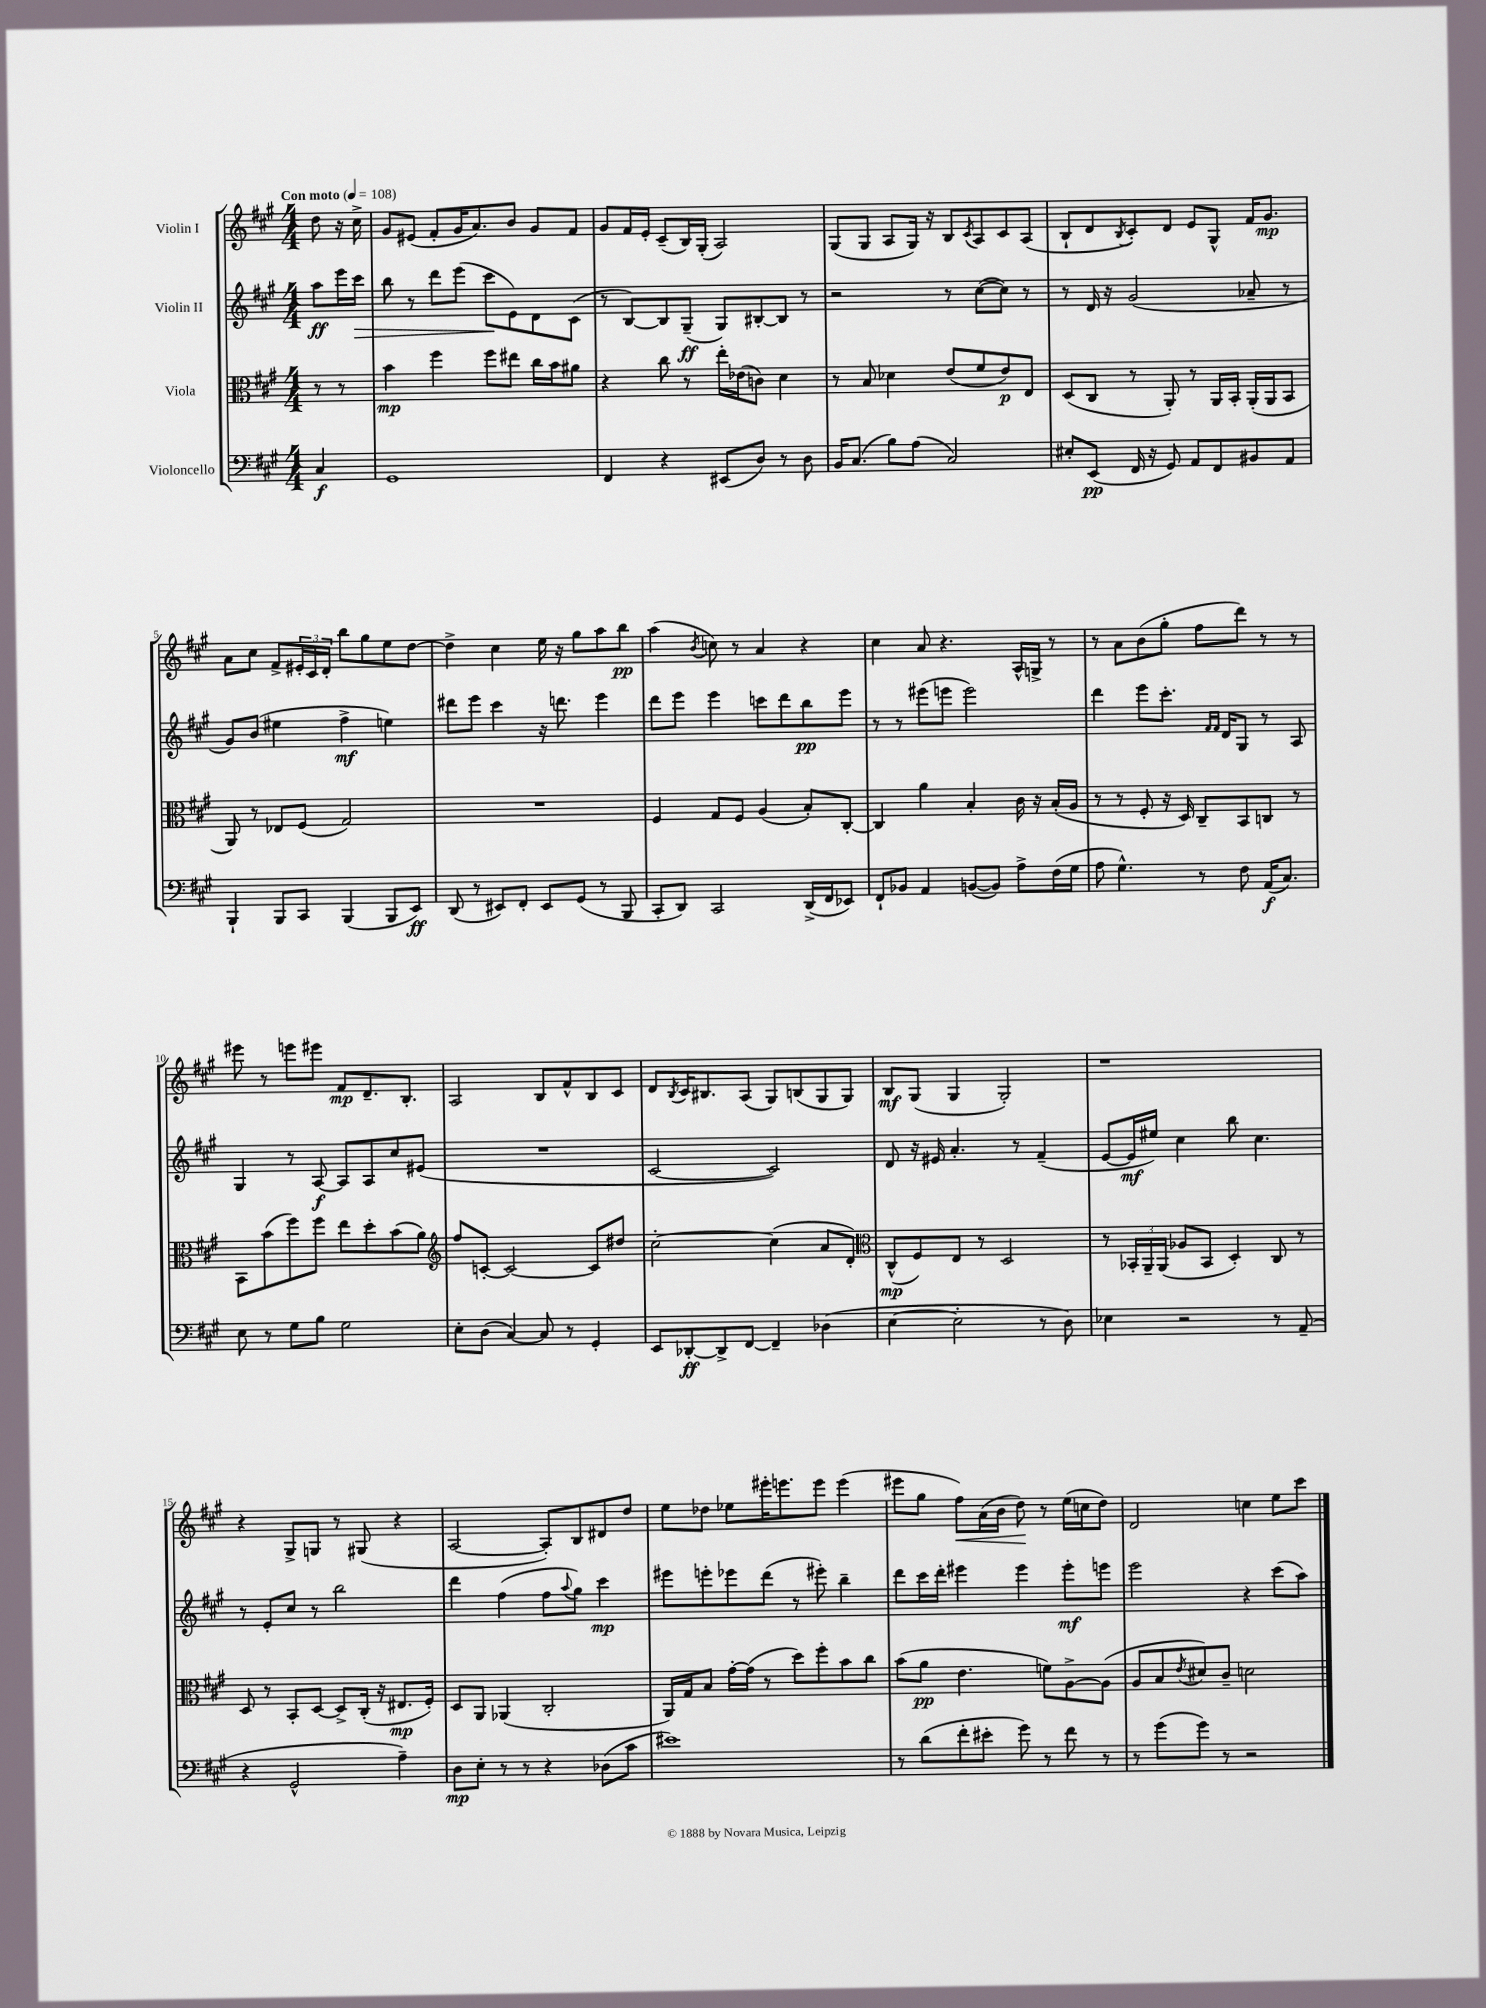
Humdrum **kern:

**kern	**kern	**kern	**kern
*staff4	*staff3	*staff2	*staff1
*clefF4	*clefC3	*clefG2	*clefG2
*k[f#c#g#]	*k[f#c#g#]	*k[f#c#g#]	*k[f#c#g#]
*M4/4	*M4/4	*M4/4	*M4/4
*MM108	*MM108	*MM108	*MM108
4C#	8r	8aa	8dd
.	8r	16eee	16r
.	.	16ccc#	16cc#^
=	=	=	=
1GG#	4b	8bb	8g#
.	.	8r	(8e#
.	4ff#	8ddd	8f#'
.	.	(8eee	16g#
.	.	.	8.a)
.	8ff#	8ccc#	.
.	8ee#	8e)	8b
.	16cc#	8d	8g#
.	16b	.	.
.	8a#	(8c#	8f#
=	=	=	=
4FF#	4r	8r	8g#
.	.	[8B)	16f#
.	.	.	16e'
4r	8cc#	8B]	(8c#~
.	8r	(8G#~	16B)
.	.	.	(16G#'
(8EE#	16ee'	8G#)	2A)
.	(16e-	.	.
8D)	8c)	[8B#'	.
8r	4d	8B#]	.
8D	.	8r	.
=	=	=	=
16BB	8r	2r	(8G#
(8.C#	.	.	.
.	8B	.	8G#
8B)	4d-	.	8A
(8A	.	.	16G#)
.	.	.	16r
2C#)	(8e	8r	8B
.	.	.	8qc#
.	8f#	([8cc#	8A
.	8e)	8cc#])	8c#
.	8E	8r	(8A
=	=	=	=
8E#'	(8D	8r	8B`
(8EE	8C#	16d	8d
.	.	16r	.
.	.	.	8qB
16FF#	8r	(2g#	8c#')
16r	.	.	.
8GG#)	8AA')	.	8d
8AA	8r	.	8e
8FF#	16AA	.	8G#^^
.	16BB'	.	.
8BB#	(16AA'	8a-~	16f#
.	16AA	.	8.g#
8AA	8BB	8r	.
=	=	=	=
4BBB`	8AA)	8g#)	8a
.	8r	(8b	8cc#
8BBB	8E-	4ee#	8f#^
8CC#	(8F#	.	24e#'
.	.	.	24c#
.	.	.	24d'
(4BBB	2G#)	4ff#^	8bb
.	.	.	8gg#
8BBB	.	4ee)	8ee
8EE)	.	.	[8dd
=	=	=	=
(8DD	1r	8ddd#	4dd^]
8r	.	8eee	.
8EE#)	.	4ccc#	4cc#
8FF#'	.	.	.
8EE#	.	16r	16ee
.	.	8.ddd	16r
(8GG#	.	.	8gg#
8r	.	4eee	8aa
8BBB	.	.	8bb
=	=	=	=
8CC#'	4F#	8ddd	(4aa
8DD)	.	8eee	.
.	.	.	8qb
2CC#	8G#	4eee	8cc)
.	8F#	.	8r
.	(4A	8ccc	4a
.	.	8ddd	.
(16DD^	8B')	8bb	4r
16FF#	.	.	.
8EE-)	[8C#'	8eee	.
=	=	=	=
8FF#`	4C#]	8r	4cc#
8BB-	.	8r	.
4AA	4a	(8eee#	8a
.	.	8eee	4.r
([8BB	4B'	2eee)	.
8BB])	.	.	.
8A^	16c#	.	16A^^
.	16r	.	16G^
(16F#	(16B'	.	8r
16G#	16A	.	.
=	=	=	=
8A	8r	4ddd	8r
4.G#^^)	8r	.	8a
.	8F#'	8eee	(8b
.	16r	8.ccc#'	8gg#'
.	16D)	.	.
8r	8C#~	.	8ff#
.	.	16qqf#	.
.	.	16qqf#	.
.	.	16d	.
8F#	8BB	8G#	8ddd)
(16AA	8C	8r	8r
8.C#)	.	.	.
.	8r	8A	8r
=	=	=	=
8E	8BB	4G#	8eee#
8r	(8b	.	8r
8G#	8ff#)	8r	8eee
8B	8ff#	[8A	8eee#
2G#	8ee	8A]	8f#
.	8dd'	8A	8.d~
.	(8b	8cc#	.
.	.	.	8.B'
.	8a)	(8e#	.
=	=	=	=
*	*clefG2	*	*
8E'	8ff#	1r	2A
(8D	[8c'	.	.
[4C#)	2c_	.	.
8C#]	.	.	8B
8r	.	.	8f#^^
4GG#'	8c]	.	8B
.	8dd#	.	8c#
=	=	=	=
8EE	[2cc#'	[2c#	8d
.	.	.	8qB
[8DD-'	.	.	16c#
.	.	.	8.B#
8DD-^]	.	.	.
[8FF#	.	.	(8A
4FF#~]	(4cc#]	2c#])	8G#)
.	.	.	(8B
(4D-	8a	.	8G#
.	8d')	.	8G#)
=	=	=	=
*	*clefC3	*	*
[4E	(8C#^^	8d	8B
.	8F#)	16r	(8G#
.	.	16e#	.
2E']	8E	4.a'	4G#
.	8r	.	.
.	2D	.	2G#')
.	.	8r	.
8r	.	(4f#~	.
8D)	.	.	.
=	=	=	=
4E-	8r	[8e	1r
.	24BB-'	16e]	.
.	24AA~	.	.
.	.	16ee#)	.
.	(24AA	.	.
2r	8A-	4cc#	.
.	8BB-	.	.
.	4D')	8bb	.
.	.	4.cc#	.
8r	8C#	.	.
(8AA~	8r	.	.
=	=	=	=
4r	8D	8r	4r
.	8r	8e'	.
2GG#^^	8BB'	8cc#	8G#^
.	[8D	8r	8G
.	8D^]	2bb	8r
.	(16C#'	.	(8G#
.	16r	.	.
4A~)	8.E#	.	4r
.	16F#')	.	.
=	=	=	=
8D	8D	4ddd	[2A
8E'	8AA	.	.
8r	(4AA-	(4ff#	.
8r	.	.	.
4r	2C#'	8ff#	8A'])
.	.	8qqaa	.
.	.	8gg#)	8B
(8D-	.	4ccc#	8d#
8c#	.	.	8dd
=	=	=	=
1e#)	16AA)	8eee#	8ee
.	16G#	.	.
.	8B	8eee'	8dd-
.	[16g#'	8eee-	8ee-
.	(16g#]	.	.
.	8r	(8ddd	16eee#'
.	.	.	8.eee
.	8dd)	8r	.
.	8ff#'	8eee#')	8eee
.	8b	4bb~	(4eee
.	8cc#	.	.
=	=	=	=
8r	(8b	8ddd	8eee#
(8d	8a	16ccc#	8gg#
.	.	16ddd'	.
8f#'	4.e	4eee#	8ff#)
8e#'	.	.	(16a
.	.	.	16b
8g#)	.	4eee#	8dd)
8r	8f)	.	8r
8f#	[8A^	8eee#'	(16ee
.	.	.	16cc
8r	(8A]	8eee	8dd)
=	=	=	=
8r	8A	2eee	2d
(8g#	8B	.	.
.	8qe	.	.
8g#)	8d#)	.	.
8r	8c#~	.	.
2r	2d	4r	4cc
.	.	(8ccc#	8ee
.	.	8aa)	8ccc#
==	==	==	==
*-	*-	*-	*-
